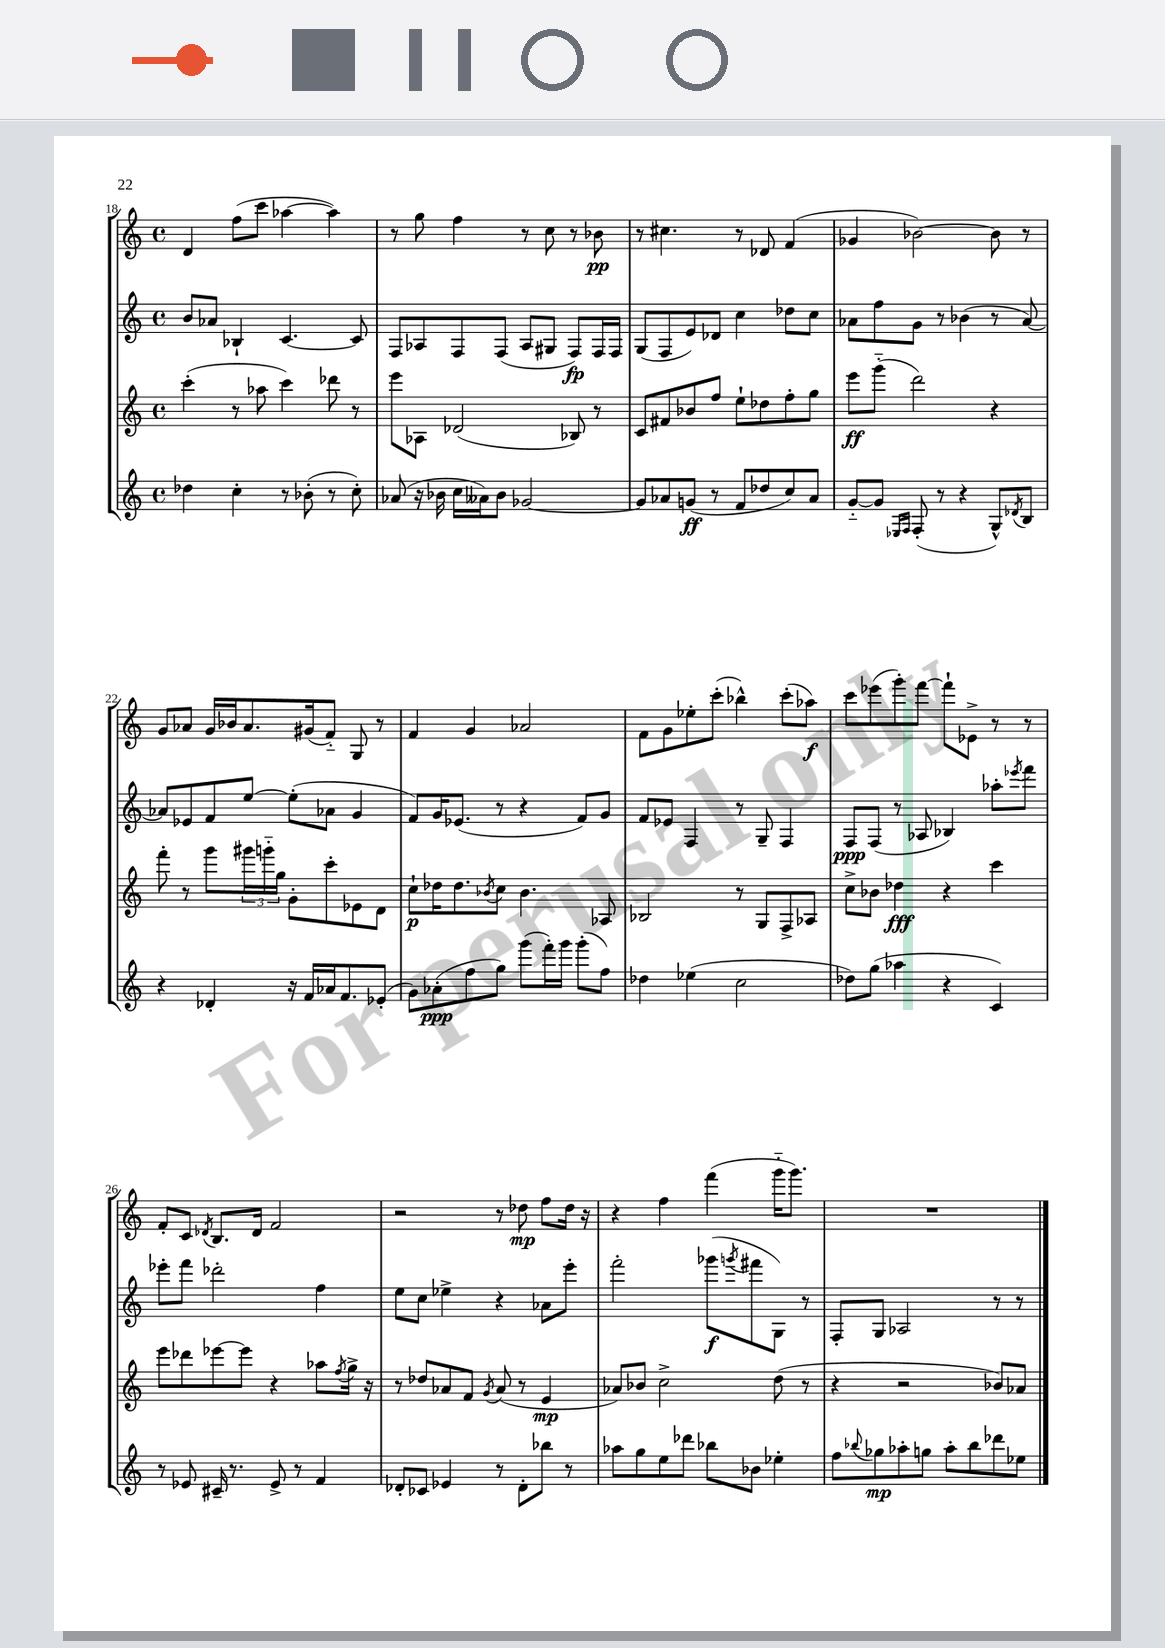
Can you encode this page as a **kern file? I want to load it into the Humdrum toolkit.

**kern	**kern	**kern	**kern
*staff4	*staff3	*staff2	*staff1
*clefG2	*clefG2	*clefG2	*clefG2
*k[]	*k[]	*k[]	*k[]
*M4/4	*M4/4	*M4/4	*M4/4
*met(c)	*met(c)	*met(c)	*met(c)
4dd-	(4ccc'	8b	4d
.	.	8a-	.
4cc'	8r	4B-`	(8ff
.	8aa-	.	8ccc
8r	4ccc)	[4.c	[4aa-
(8b-'	.	.	.
8r	8ddd-	.	4aa-])
8cc')	8r	8c]	.
=	=	=	=
(8a-	8eee	8F	8r
16r	8A-	8A-	8gg
16b-	.	.	.
16cc	(2d-	8F	4ff
16a--)	.	.	.
8b-	.	(8F	.
[2g-	.	8A-	8r
.	.	8G#	8cc
.	8B-)	8F)	8r
.	8r	16F	8b-
.	.	16F	.
=	=	=	=
8g-]	8c	(8G	8r
8a-	8f#	8F	4.cc#
(8g	8b-	8e)	.
8r	8ff	8d-	.
8f	8ee`	4cc	8r
8dd-	8dd-	.	8d-
8cc)	8ff'	8dd-	(4f
8a-	8gg	8cc	.
=	=	=	=
[8g'~	8eee	8a-	4g-
8g]	(8ggg'~	8ff	.
16qqE-	.	.	.
16qqF	.	.	.
(8F'	2ddd)	8g	[2b-)
8r	.	8r	.
4r	.	(4b-	.
8G^^)	4r	8r	8b-]
8qd-	.	.	.
8B	.	[8a-)	8r
=	=	=	=
4r	8fff'	8a-]	8g
.	8r	8e-	8a-
4d-'	8ggg	8f	16g
.	.	.	16b-
.	24ggg#	[8ee	8.a-
.	24ggg'~	.	.
.	24gg	.	.
16r	8g'	(8ee']	.
16f	.	.	(16g#
16a-	8ccc'	8a-	8f'~)
8.f	.	.	.
.	8e-	4g	8G
(8e-'	8d	.	8r
=	=	=	=
8g)	8cc`	8f)	4f
(8a-'	16dd-	16g	.
.	8.dd-	(8.e-	.
8ff	.	.	4g
.	8qb-	.	.
8gg)	8cc	8r	.
(8ggg	4.b-	4r	2a-
16fff')	.	.	.
16ggg	.	.	.
(8ggg'	.	8f)	.
8ff)	8A-	8g	.
=	=	=	=
4dd-	2B-	8f	8f
.	.	8e-	8g
(4ee-	.	4F	8ee-'
.	.	.	(8ccc'
2cc	8r	8r	4bb-^^)
.	8G	8G~	.
.	8F^	4F	(8ccc'
.	8A-	.	8aa-)
=	=	=	=
8dd-)	8cc^	8F	8ccc
(8gg	8b-	(8F	(8eee-
4aa-	4dd-	8r	8ggg')
.	.	8A-	[8fff
4r	4r	4B-)	8fff`]
.	.	.	8e-^
4c)	4ccc	8aa-'	8r
.	.	8qeee-	.
.	.	8fff	8r
=	=	=	=
8r	8eee	8eee-'	8f'
8e-	8ddd-	8fff	8c
.	.	.	8qd-
16c#~	[8eee-	2ddd-'	8.B
8.r	.	.	.
.	8eee-]	.	.
.	.	.	16d-
8e-^	4r	.	2f
8r	.	.	.
4f	8aa-	4ff	.
.	8qff	.	.
.	16gg^	.	.
.	16r	.	.
=	=	=	=
8d-'	8r	8ee	2r
8c-	8dd-	8cc	.
4e-	8a-	4ee-^	.
.	8f	.	.
.	8qg	.	.
8r	(8a-	4r	8r
8d-'	8r	.	8dd-
8bb-	4e	8a-	8ff
8r	.	8eee'	16dd-
.	.	.	16r
=	=	=	=
8aa-	8a-)	2fff'	4r
8gg	8b-	.	.
8ee	2cc^	.	4ff
8ddd-	.	.	.
8bb-	.	(8ggg-	(4fff
.	.	8qggg	.
8b-	.	8fff#	.
4ee-'	(8dd	8G)	16ggg'~
.	.	.	8.ggg)
.	8r	8r	.
=	=	=	=
8ff	4r	8F'	1r
8qqbb-	.	.	.
8gg-	.	8G	.
8aa-'	2r	2A-	.
8gg	.	.	.
8aa-'	.	.	.
8bb-	.	.	.
8ddd-	8b-)	8r	.
8ee-	8a-	8r	.
==	==	==	==
*-	*-	*-	*-
